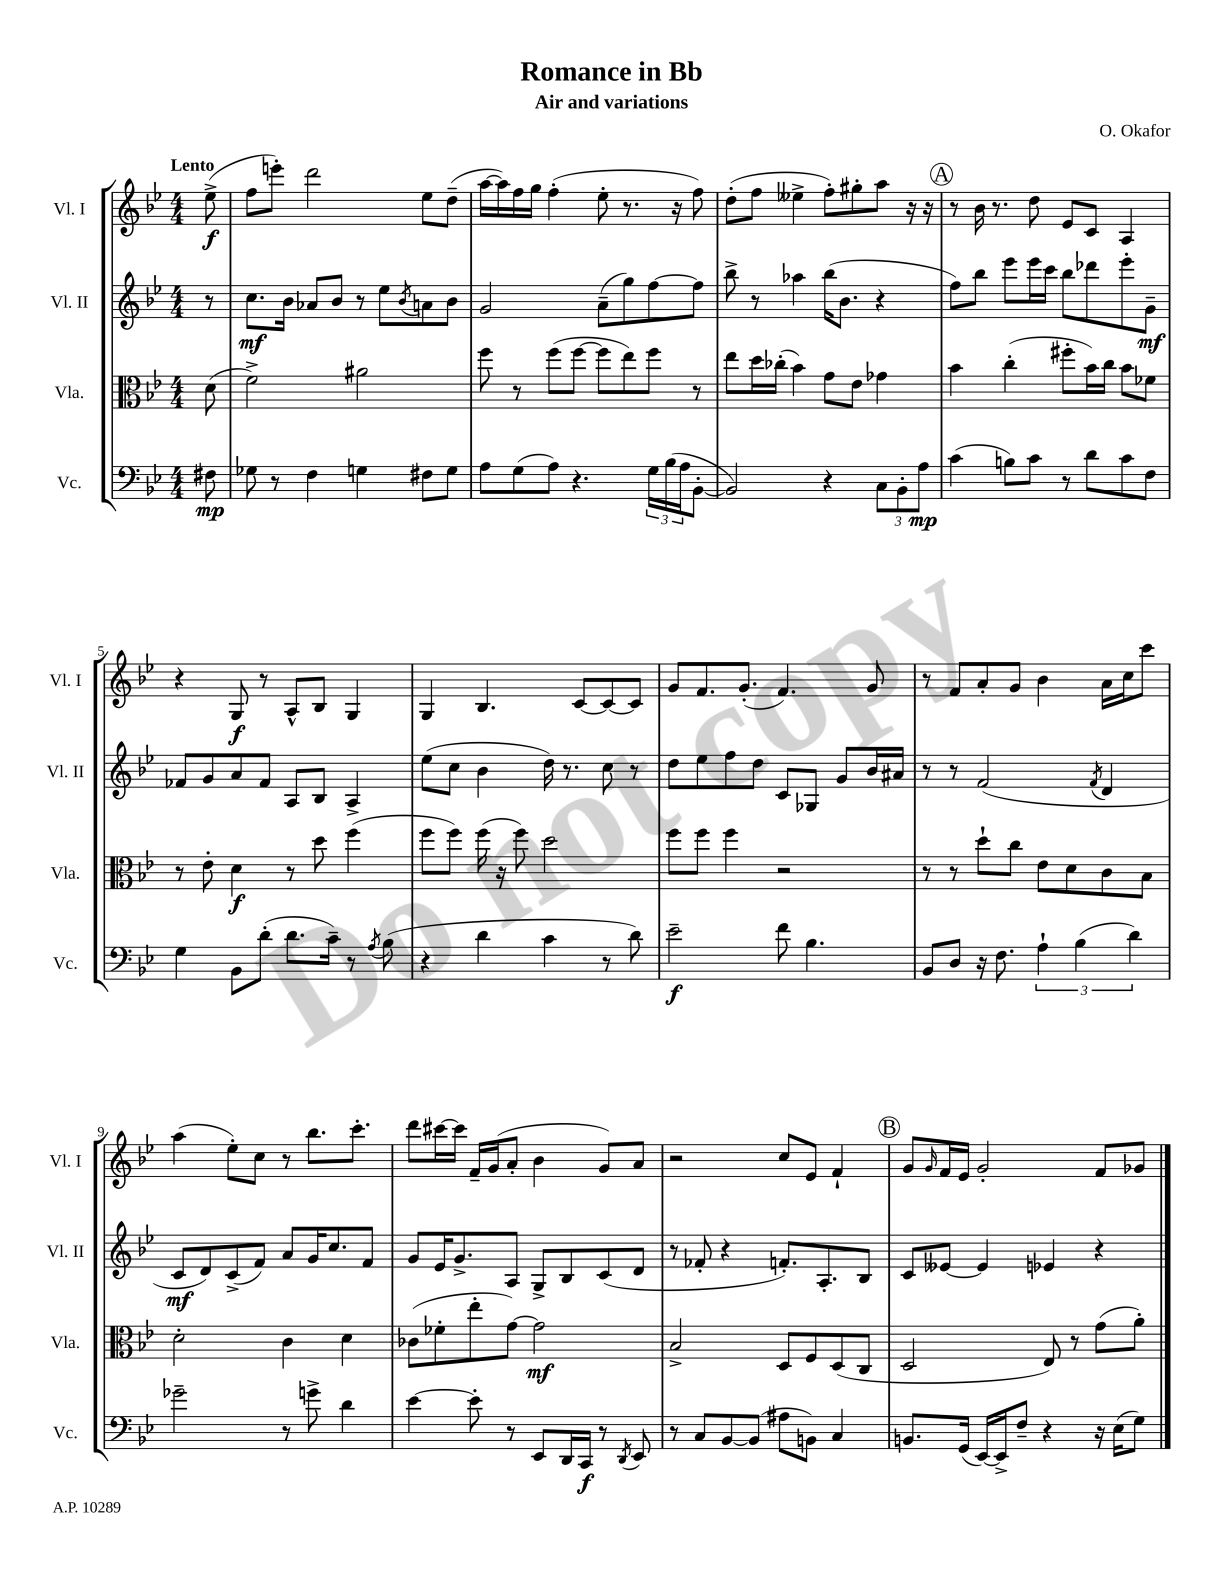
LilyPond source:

\header { title = "Romance in Bb" composer = "O. Okafor" subtitle = "Air and variations" }
<<
\new StaffGroup <<
\new Staff = "s0" \with { instrumentName = "Vl. I" shortInstrumentName = "Vl. I" } {
    \clef treble \key bes \major \numericTimeSignature \time 4/4 \partial 8 \tempo "Lento"
    ees''8->\f( |
    f''8 e'''8-.) d'''2 ees''8 d''8--( |
    a''16~ a''16) f''16 g''16 f''4-.( ees''8-. r8. r16 f''8) |
    d''8-.( f''8 eeses''4-> f''8-.) gis''8-. a''8 r16 r16 |
    \mark \markup { \circle "A" } r8 bes'16 r8. d''8 ees'8 c'8 a4 |
    r4 g8\f r8 a8-^ bes8 g4 |
    g4 bes4. c'8~ c'8~ c'8 |
    g'8 f'8. g'8.-.( f'4.) g'8 |
    r8 f'8 a'8-. g'8 bes'4 a'16 c''16 c'''8 |
    a''4( ees''8-.) c''8 r8 bes''8. c'''8.-. |
    d'''8 cis'''16~ cis'''16 f'16-- g'16( a'8-. bes'4 g'8) a'8 |
    r2 c''8 ees'8 f'4-! |
    \mark \markup { \circle "B" } g'8 \grace { g'16 } f'16 ees'16 g'2-. f'8 ges'8 \bar "|." |
}
\new Staff = "s1" \with { instrumentName = "Vl. II" shortInstrumentName = "Vl. II" } {
    \clef treble \key bes \major \numericTimeSignature \time 4/4 \partial 8
    r8 |
    c''8.\mf bes'16 aes'8 bes'8 r8 ees''8 \acciaccatura { bes'8 } a'8 bes'8 |
    g'2 a'8--( g''8) f''8~ f''8 |
    bes''8-> r8 aes''4 bes''16( bes'8. r4 |
    \mark \markup { \circle "A" } f''8) bes''8 ees'''8 ees'''16 c'''16 bes''8 des'''8 ees'''8-. g'8--\mf |
    fes'8 g'8 a'8 fes'8 a8 bes8 a4-> |
    ees''8( c''8 bes'4 d''16) r8. c''8 r8 |
    d''8 ees''8 f''8 d''8 c'8 ges8 g'8 bes'16 ais'16 |
    r8 r8 f'2( \acciaccatura { f'8 } d'4 |
    c'8\mf d'8) c'8->( f'8) a'8 g'16 c''8. f'8 |
    g'8 ees'16 g'8.-> a8 g8-> bes8 c'8( d'8 |
    r8 fes'8-. r4 f'8.-.) a8.-. bes8 |
    \mark \markup { \circle "B" } c'8 eeses'8~ eeses'4 ees'4 r4 \bar "|." |
}
\new Staff = "s2" \with { instrumentName = "Vla." shortInstrumentName = "Vla." } {
    \clef alto \key bes \major \numericTimeSignature \time 4/4 \partial 8
    d'8( |
    f'2->) ais'2 |
    f''8 r8 f''8( f''8~ f''8 ees''8) f''8 r8 |
    ees''8 d''16 ces''16-.( bes'4) g'8 ees'8 ges'4 |
    \mark \markup { \circle "A" } bes'4 c''4-.( fis''8-. bes'16) c''16 bes'8 fes'8 |
    r8 ees'8-. d'4\f r8 d''8 f''4( |
    f''8 f''8) f''16( r16 f''8) d''2 |
    f''8 f''8 f''4 r2 |
    r8 r8 d''8-! c''8 ees'8 d'8 c'8 bes8 |
    d'2-. c'4 d'4 |
    ces'8( fes'8-. ees''8-. g'8~) g'2\mf |
    bes2-> d8 f8 d8( c8 |
    \mark \markup { \circle "B" } d2 ees8) r8 g'8( a'8-.) \bar "|." |
}
\new Staff = "s3" \with { instrumentName = "Vc." shortInstrumentName = "Vc." } {
    \clef bass \key bes \major \numericTimeSignature \time 4/4 \partial 8
    fis8\mp |
    ges8 r8 f4 g4 fis8 g8 |
    a8 g8( a8) r4. \tuplet 3/2 { g16 bes16( a16 } bes,8~-. |
    bes,2) r4 \tuplet 3/2 { c8 bes,8-. a8\mp } |
    \mark \markup { \circle "A" } c'4( b8) c'8 r8 d'8 c'8 f8 |
    g4 bes,8 d'8-.( d'8. c'16--) r8 \acciaccatura { a8 } bes8( |
    r4 d'4 c'4 r8 d'8) |
    ees'2--\f f'8 bes4. |
    bes,8 d8 r16 f8. \tuplet 3/2 { a4-! bes4( d'4) } |
    ges'2-- r8 g'8-> d'4 |
    ees'4~ ees'8-. r8 ees,8 d,16 c,16\f r8 \acciaccatura { d,8 } ees,8 |
    r8 c8 bes,8~ bes,8( ais8 b,8) c4 |
    \mark \markup { \circle "B" } b,8. g,16( ees,16~) ees,16-> f8-- r4 r16 ees16( g8) \bar "|." |
}
>>
>>
